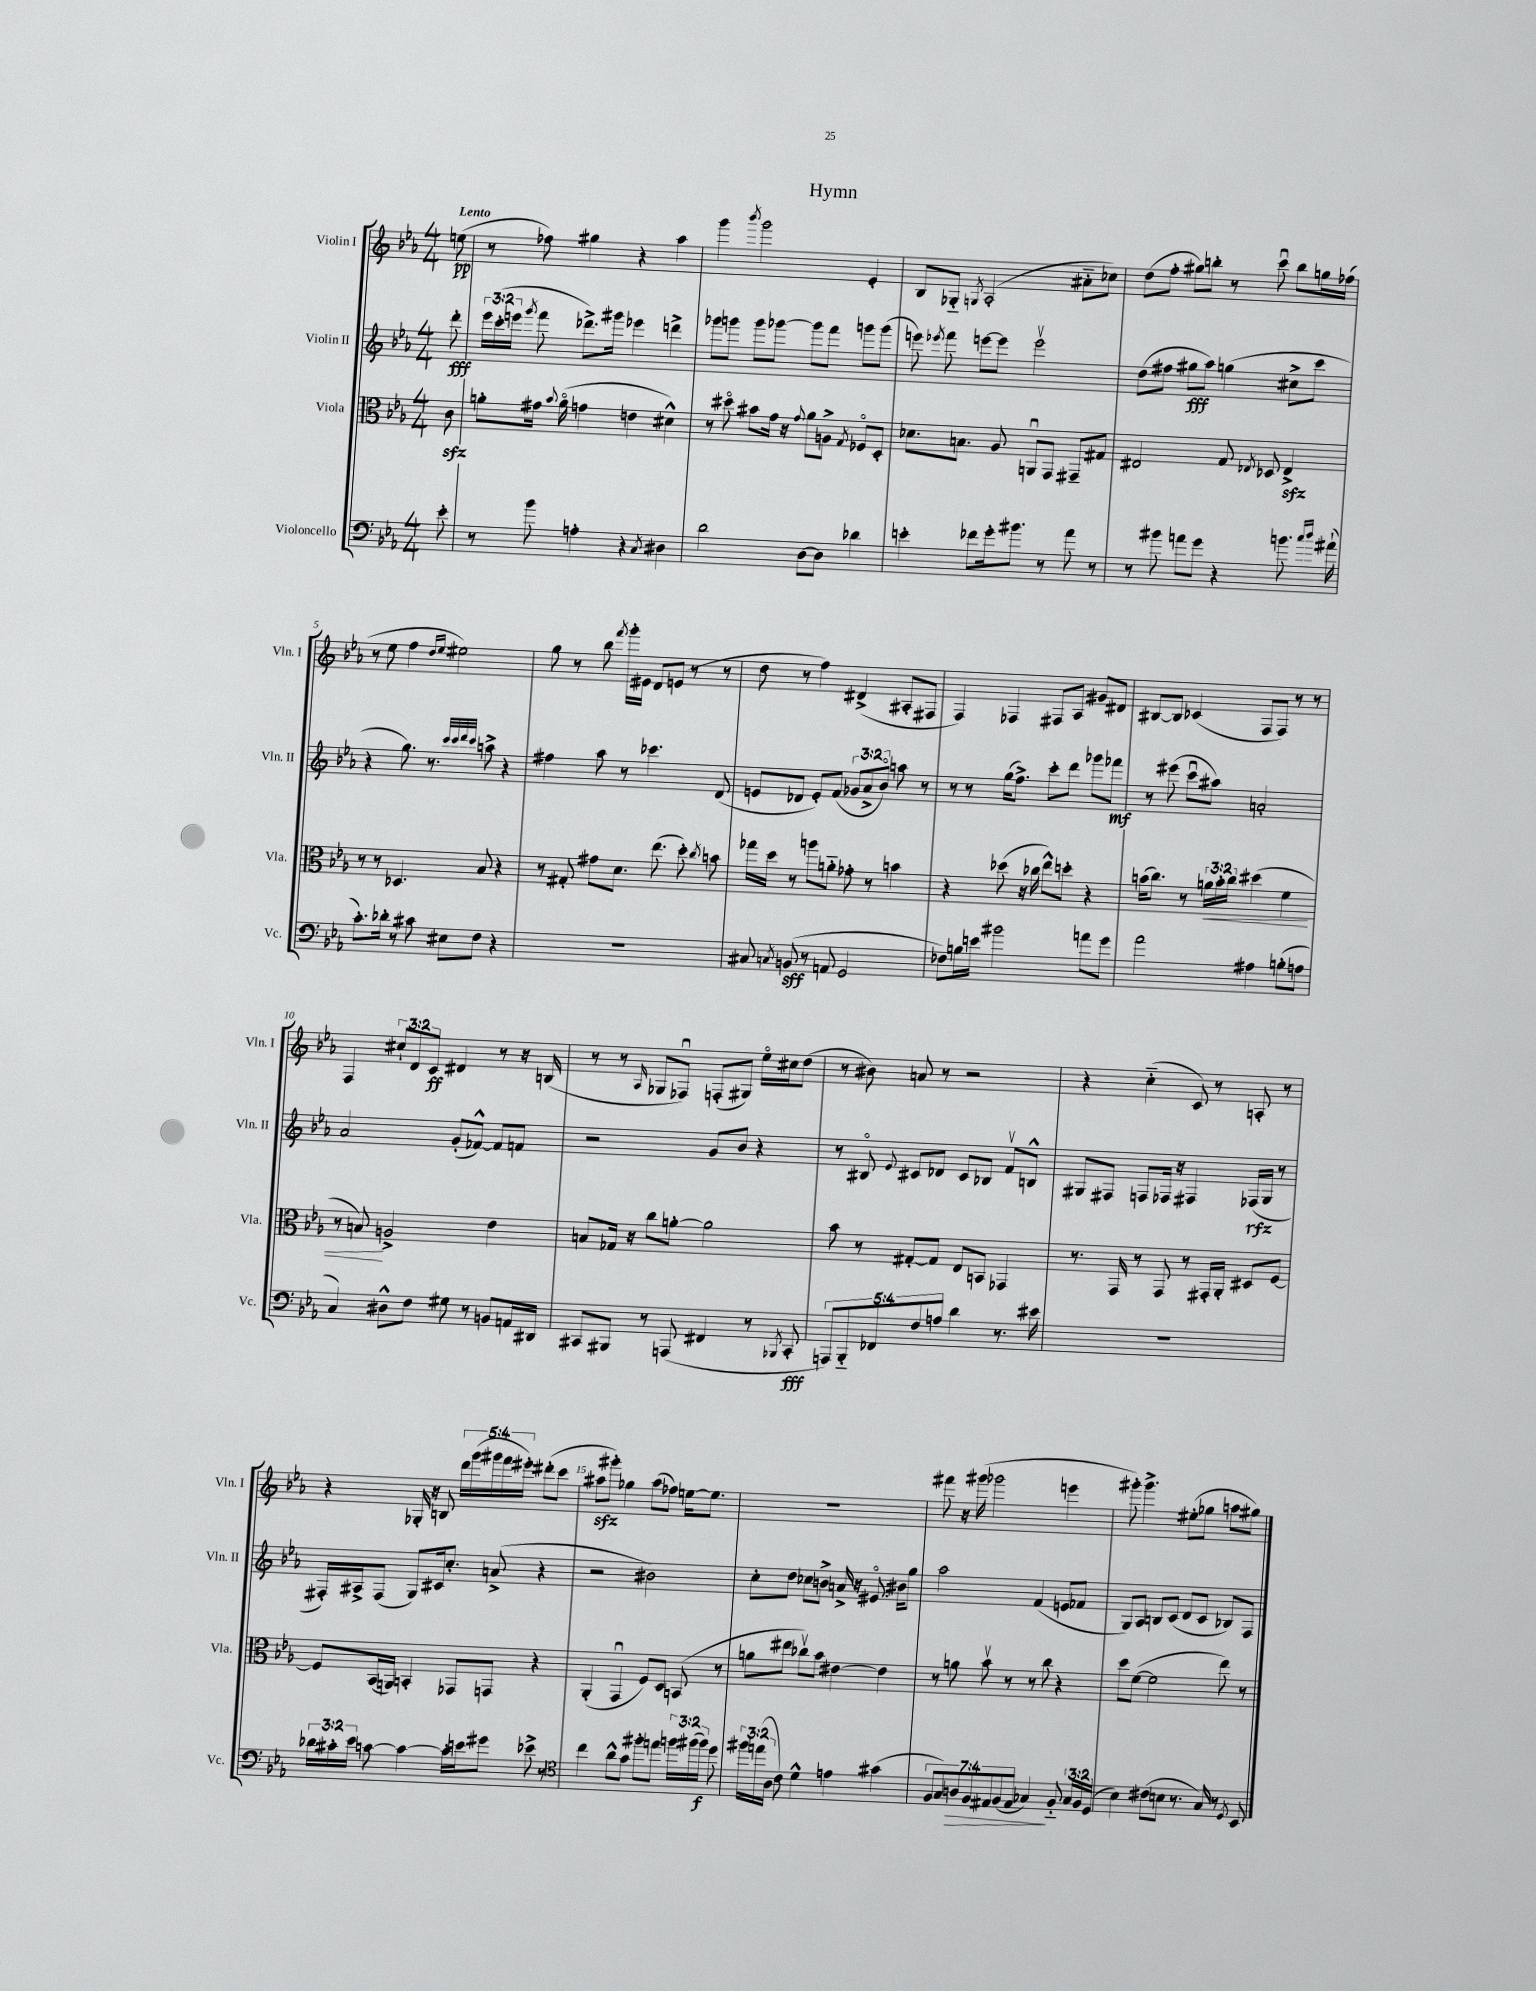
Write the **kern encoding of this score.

**kern	**dynam	**kern	**dynam	**kern	**dynam	**kern	**dynam
*part4	*part4	*part3	*part3	*part2	*part2	*part1	*part1
*staff4	*staff4	*staff3	*staff3	*staff2	*staff2	*staff1	*staff1
*I"Violoncello	*	*I"Viola	*	*I"Violin II	*	*I"Violin I	*
*I'Vc.	*	*I'Vla.	*	*I'Vln. II	*	*I'Vln. I	*
*clefF4	*	*clefC3	*	*clefG2	*	*clefG2	*
*k[b-e-a-]	*	*k[b-e-a-]	*	*k[b-e-a-]	*	*k[b-e-a-]	*
*M4/4	*	*M4/4	*	*M4/4	*	*M4/4	*
=	=	=	=	=	=	=	=
!	!	!	!	!	!	!LO:TX:a:B:t=Lento	!
8e-'\	.	8czz\	.	8ddd'\	fff	(8een\	pp
=1	=1	=1	=1	=1	=1	=1	=1
8r	.	8an'\L	.	24eee-\LL	.	8r	.
.	.	.	.	(24ccc'\	.	.	.
.	.	.	.	24eeen\JJ	.	.	.
.	.	.	.	8qggg/	.	.	.
8b-\	.	16g#X\Jk	.	8fff\	.	8ff-X\)	.
.	.	8qqb-/	.	.	.	.	.
.	.	(16a\	.	.	.	.	.
4An'\	.	4gn\	.	8.ddd-X^\L)	.	4gg#X\	.
.	.	.	.	16ggg#X\Jk	.	.	.
4r	.	4en\	.	4eee-X\	.	4r	.
8qC/	.	.	.	.	.	.	.
4D#X\	.	4d#X^^\)	.	4dddn^\	.	4aa-\	.
=2	=2	=2	=2	=2	=2	=2	=2
2d\	.	8r	.	8ggg-X\L	.	4ggg\	.
.	.	8dd#X\	.	8gggn\J	.	.	.
.	.	.	.	.	.	8qbbb-/	.
.	.	8b#X\L	.	8ggg\L	.	2ggg\	.
.	.	16g\Jk	.	[8ggg-X\J	.	.	.
.	.	16r	.	.	.	.	.
.	.	8qqg/	.	.	.	.	.
[8D\L	.	8a-\L	.	8ggg-\L]	.	.	.
8D\J]	.	8An^\J	.	8fff\J	.	.	.
.	.	8qG/	.	.	.	.	.
4d-X\	.	8F-X/L	.	8gggn\L	.	4e-'/	.
.	.	8D'/J	.	(8ggg\J	.	.	.
=3	=3	=3	=3	=3	=3	=3	=3
4en'\	.	8.d-X\L	.	8eeen\)	.	8B-/L	.
.	.	.	.	8qeee-X/	.	.	.
.	.	.	.	8fff\	.	8G-X/J	.
.	.	8.Bn\J	.	.	.	.	.
.	.	.	.	.	.	8qGn/	.
8f-X\L	.	.	.	[8eeen\L	.	(2A-'/	.
16g'\k	.	8A-/	.	8eee\J]	.	.	.
8.b#X\J	.	.	.	.	.	.	.
.	.	8AAnu/L	.	2eeev\	.	.	.
8r	.	8GG/J	.	.	.	.	.
8a-\	.	8GG#X~/L	.	.	.	8a#X\L	.
8r	.	8G#X/J	.	.	.	8cc-X\J)	.
=4	=4	=4	=4	=4	=4	=4	=4
8r	.	2E#X/	.	(8dd\L	.	(8dd\L	.
8b#X\	.	.	.	8ff#X\J	.	8ff'\J	.
8an\L	.	.	.	8gg#X\L	fff	8gg#X\L)	.
8g\J	.	.	.	8aa-\J)	.	8bbn'\J	.
4r	.	8G/	.	(4ggn\	.	8r	.
.	.	8qE-X/	.	.	.	.	.
.	.	8D-X/	.	.	.	8cccu\	.
8.bn\	.	4E-zz^/	.	8cc#X^\L	.	8bb\L	.
.	.	.	.	8ccc\J	.	16ggn\L	.
16qqcc/LL	.	.	.	.	.	.	.
16qqdd/JJ	.	.	.	.	.	.	.
(16a#X`\	.	.	.	.	.	(16ff-X\JJ	.
!!LO:LB:g=z
=5	=5	=5	=5	=5	=5	=5	=5
8.c'\L)	.	8r	.	4r	.	8r	.
.	.	8r	.	.	.	8ee-\	.
16d-X'\Jk	.	.	.	.	.	.	.
8r	.	4.D-X/	.	8.gg\)	.	4ff\	.
8c#X\	.	.	.	.	.	.	.
.	.	.	.	8.r	.	.	.
.	.	.	.	.	.	16qqdd/LL	.
.	.	.	.	.	.	16qqee-/JJ	.
8E#X\L	.	.	.	.	.	2ee#X\)	.
.	.	.	.	32qqccc/LLL	.	.	.
.	.	.	.	32qqccc/	.	.	.
.	.	.	.	32qqddd/	.	.	.
.	.	.	.	32qqccc/JJJ	.	.	.
8F\J	.	8B-/	.	8aan^\	.	.	.
4r	.	4r	.	4r	.	.	.
=6	=6	=6	=6	=6	=6	=6	=6
1r	.	8r	.	4ff#X\	.	8gg\	.
.	.	8G#X'/	.	.	.	8r	.
.	.	8g#X\L	.	8aa-\	.	8bb-\	.
.	.	.	.	.	.	8qfff/	.
.	.	8.d\J	.	8r	.	16ggg'\LL	.
.	.	.	.	.	.	16e#X\JJ	.
.	.	.	.	4.ccc-X\	.	8d/L	.
.	.	(8.ee-\	.	.	.	.	.
.	.	.	.	.	.	(8en/J	.
.	.	8dd'\)	.	.	.	8r	.
.	.	8qcc/	.	.	.	.	.
.	.	8bn\	.	(8d/	.	8r	.
=7	=7	=7	=7	=7	=7	=7	=7
8C#X/	.	16gg-X\LL	.	8en/L	.	8dd\	.
.	.	16dd\JJ	.	.	.	.	.
8qCn/	.	.	.	.	.	.	.
(8BBn/	sff	8r	.	8d-X/J	.	8r	.
8r	.	8aan\L	.	8e'/L)	.	4ff\)	.
8AAn/	.	8an\J	.	(8f/J	.	.	.
2GG/	.	8g-X'\	.	12g-X/L	.	(4d#X^/	.
.	.	.	.	12a-^/	.	.	.
.	.	8r	.	.	.	.	.
.	.	.	.	12b-/J)	.	.	.
.	.	4bn\	.	8aan\	.	8A#X'/L	.
.	.	.	.	8r	.	8F#X/J	.
=8	=8	=8	=8	=8	=8	=8	=8
8F-X\L)	.	4r	.	8r	.	4F/)	.
16Bn\L	.	.	.	8r	.	.	.
16en\JJ	.	.	.	.	.	.	.
2b#X\	.	(8dd-X\	.	(16gg\KL	.	4F-X/	.
.	.	.	.	8.ff^\J)	.	.	.
.	.	16r	.	.	.	.	.
.	.	16cc-X\	.	.	.	.	.
.	.	8ee-^^\L)	.	8ccc'\L	.	8F#X/L	.
.	.	8ddn'\J	.	8ddd\J	.	8A-/J	.
8an\L	.	4r	.	8ggg-X\L	.	8g#X/L	.
8g\J	.	.	.	8fff-X\J	mf	8d#X/J	.
=9	=9	=9	=9	=9	=9	=9	=9
2a-\	.	(16bn\KL	.	8r	.	[8B#X/L	.
.	.	8.cc\J)	.	.	.	.	.
.	.	.	.	(8eee#X\	.	8B#/J]	.
.	.	8r	.	8cccu\L	.	(4c-X/	.
!	!	!	!LO:HP:b	!	!	!	!
.	.	24an\LL	<	8aa#X\J)	.	.	.
.	.	24b'\	.	.	.	.	.
.	.	24cc\JJ	.	.	.	.	.
4A#X\	.	(4dd#X\	.	2an'/	.	8F/L	.
.	.	.	.	.	.	8F/J)	.
(8Bn'\L	.	4f\	.	.	.	8r	.
8An\J	.	.	.	.	.	8r	.
!!LO:LB:g=z
=10	=10	=10	=10	=10	=10	=10	=10
4C/)	.	8r	.	2a-/	.	4F/	.
.	.	8Bn/)	.	.	.	.	.
8D#X^^\L	.	2An^/	[	.	.	12cc#X`/L	.
.	.	.	.	.	.	12d/	.
8F\J	.	.	.	.	.	.	.
.	.	.	.	.	.	12c/J	ff
8G#X\	.	.	.	(8g'/L	.	4d#X/	.
8r	.	.	.	[8f-X^^/J)	.	.	.
8BBn/L	.	4e-\	.	8f-/L]	.	8r	.
16AAn/L	.	.	.	8fn/J	.	16r	.
16DD#X/JJ	.	.	.	.	.	(16Bn/	.
=11	=11	=11	=11	=11	=11	=11	=11
8CC#X/L	.	8Bn/L	.	2r	.	8r	.
8BBB#X/J	.	16G-X/Jk	.	.	.	8r	.
.	.	16r	.	.	.	.	.
.	.	.	.	.	.	16qqA-/	.
8r	.	8cc\L	.	.	.	8G-X/L	.
(8AAAn/	.	[8an'\J	.	.	.	8F-Xu/J)	.
4FF#X/	.	2a\]	.	8g/L	.	(8Fn'/L	.
.	.	.	.	8b-/J	.	8G#X/J)	.
8r	.	.	.	4r	.	16ee-\LL	.
.	.	.	.	.	.	16cc#X\J	.
8qBBB-X/	.	.	.	.	.	.	.
8CC#'/	fff	.	.	.	.	(8dd\J	.
=12	=12	=12	=12	=12	=12	=12	=12
10AAAn/L)	.	8b-\	.	8r	.	8r	.
10BBB-/	.	.	.	.	.	.	.
.	.	8r	.	8B#X/	.	8b#X\)	.
10FF-X/	.	.	.	.	.	.	.
.	.	.	.	8qqe-/	.	.	.
.	.	[8G#X'/L	.	8c#X/L	.	8an/	.
10F/	.	.	.	.	.	.	.
.	.	8G#/J]	.	8d-X/J	.	8r	.
10An/J	.	.	.	.	.	.	.
4d\	.	8E-/L	.	8c#/L	.	2r	.
.	.	8BBn/J	.	8B-X/J	.	.	.
8.r	.	4GG-X/	.	8fv/L	.	.	.
.	.	.	.	8Bn^^/J	.	.	.
16e#X\	.	.	.	.	.	.	.
=13	=13	=13	=13	=13	=13	=13	=13
1r	.	8.r	.	8G#X/L	.	4r	.
.	.	.	.	8F#X/J	.	.	.
.	.	16GG/	.	.	.	.	.
.	.	8r	.	8Fn/L	.	(4cc\	.
.	.	8GG/	.	16F-X/Jk	.	.	.
.	.	.	.	16r	.	.	.
.	.	8r	.	4F#X/	.	8c/)	.
.	.	16GG#X'/LL	.	.	.	8r	.
.	.	16AA-'/JJ	.	.	.	.	.
.	.	8D#X/L	.	(16F-X/LL	rfz	8An'/	.
.	.	.	.	16G#/JJ	.	.	.
.	.	[8F/J	.	8r	.	8r	.
!!LO:LB:g=z
=14	=14	=14	=14	=14	=14	=14	=14
24d-X\LL	.	8F/L]	.	16F#X'/LL)	.	4r	.
24c#X'\	.	.	.	.	.	.	.
.	.	.	.	16A#X^/J	.	.	.
24e-\JJ	.	.	.	.	.	.	.
[8cn\	.	(16BB-/L	.	(8F#/J	.	.	.
.	.	16AAn/JJ)	.	.	.	.	.
4c\_	.	4BBn'/	.	8G/L)	.	16G-X'/	.
.	.	.	.	.	.	16r	.
.	.	.	.	16c#X/k	.	8Bn/	.
.	.	.	.	8.cc'/J	.	.	.
16c'\LL]	.	8GG-X/L	.	.	.	20ddd\LL	.
.	.	.	.	.	.	(20ggg\	.
16en\J	.	.	.	.	.	.	.
.	.	.	.	.	.	20ggg#X\	.
8g#X\J	.	8GGn/J	.	(8an^/	.	.	.
.	.	.	.	.	.	20fff\	.
.	.	.	.	.	.	20eee#X'\JJ)	.
8e-X^\	.	4r	.	4r	.	(8ddd#X'\L	.
8r	.	.	.	.	.	8ccc\J	.
=15	=15	=15	=15	=15	=15	=15	=15
*clefC4	*	*	*	*	*	*	*
4cc\	.	(4AA-'/	.	2r	.	8aa#Xzz\L	.
.	.	.	.	.	.	8ggg#X'\J)	.
8a-^^\L	.	4GGu/	.	.	.	4gg-X\	.
8g\J	.	.	.	.	.	.	.
8ff#X'\L	.	8F/L)	.	2b#X\)	.	(8aa#\L	.
8een\J	.	8D/J	.	.	.	8ff-X\J)	.
24ffn\LL	.	(8BBn/	.	.	.	[16een\KL	.
(24ff#X\	.	.	.	.	.	.	.
.	.	.	.	.	.	8.ee\J]	.
24ff#\JJ)	f	.	.	.	.	.	.
8dd\	.	8r	.	.	.	.	.
=16	=16	=16	=16	=16	=16	=16	=16
24ff#X\LL	.	8an\L	.	8cc'\L	.	1r	.
(24een\	.	.	.	.	.	.	.
24A-\JJ	.	.	.	.	.	.	.
8c\)	.	8ee#X\J	.	8dd\J	.	.	.
4d^^\	.	8cc-Xv\L)	.	8cc-X\L	.	.	.
.	.	8b-\J	.	8bn^\J	.	.	.
4en\	.	[4e#X\	.	16an^/	.	.	.
.	.	.	.	16r	.	.	.
.	.	.	.	8.e#X/	.	.	.
(4g#X\	.	4e#\]	.	.	.	.	.
.	.	.	.	16b#X\KL	.	.	.
.	.	.	.	8gg\J	.	.	.
=17	=17	=17	=17	=17	=17	=17	=17
14F/L	.	8r	.	2aa-\	.	8fff#X\	.
14G/)	.	.	.	.	.	.	.
.	.	8an\	.	.	.	16r	.
!	!LO:HP:b	!	!	!	!	!	!
14An/	>	.	.	.	.	.	.
.	.	.	.	.	.	(16ggg#X\	.
14F/	.	.	.	.	.	.	.
.	.	8b-v\	.	.	.	2ggg-X\	.
14E#X/	.	.	.	.	.	.	.
(14F/	.	.	.	.	.	.	.
.	.	8r	.	.	.	.	.
14E#/J	.	.	.	.	.	.	.
4G-X/)	.	8r	.	(4f/	.	.	.
.	.	8cc\	.	.	.	.	.
8F/	]	4r	.	8en/L	.	4eeen\	.
24G-/LL	.	.	.	8f-X/J	.	.	.
24F/	.	.	.	.	.	.	.
(24D/JJ	.	.	.	.	.	.	.
=18	=18	=18	=18	=18	=18	=18	=18
4B-\)	.	8dd\L	.	8G/L)	.	8ggg#X'\)	.
.	.	([8f\J	.	8A-/J	.	4.ggg#^\	.
(8c#X\L	.	2f\]	.	8Bn/L	.	.	.
8Bn\J	.	.	.	(8c/J	.	.	.
8.r	.	.	.	8d/L	.	(8ee#X'\L	.
.	.	.	.	8c/J	.	8gg-X\J	.
16G/)	.	.	.	.	.	.	.
8r	.	8ee-\)	.	8B-X/L)	.	8aan\L	.
8qD/	.	.	.	.	.	.	.
8BB-/	.	8r	.	8F/J	.	8gg#X\J)	.
==	==	==	==	==	==	==	==
*-	*-	*-	*-	*-	*-	*-	*-
